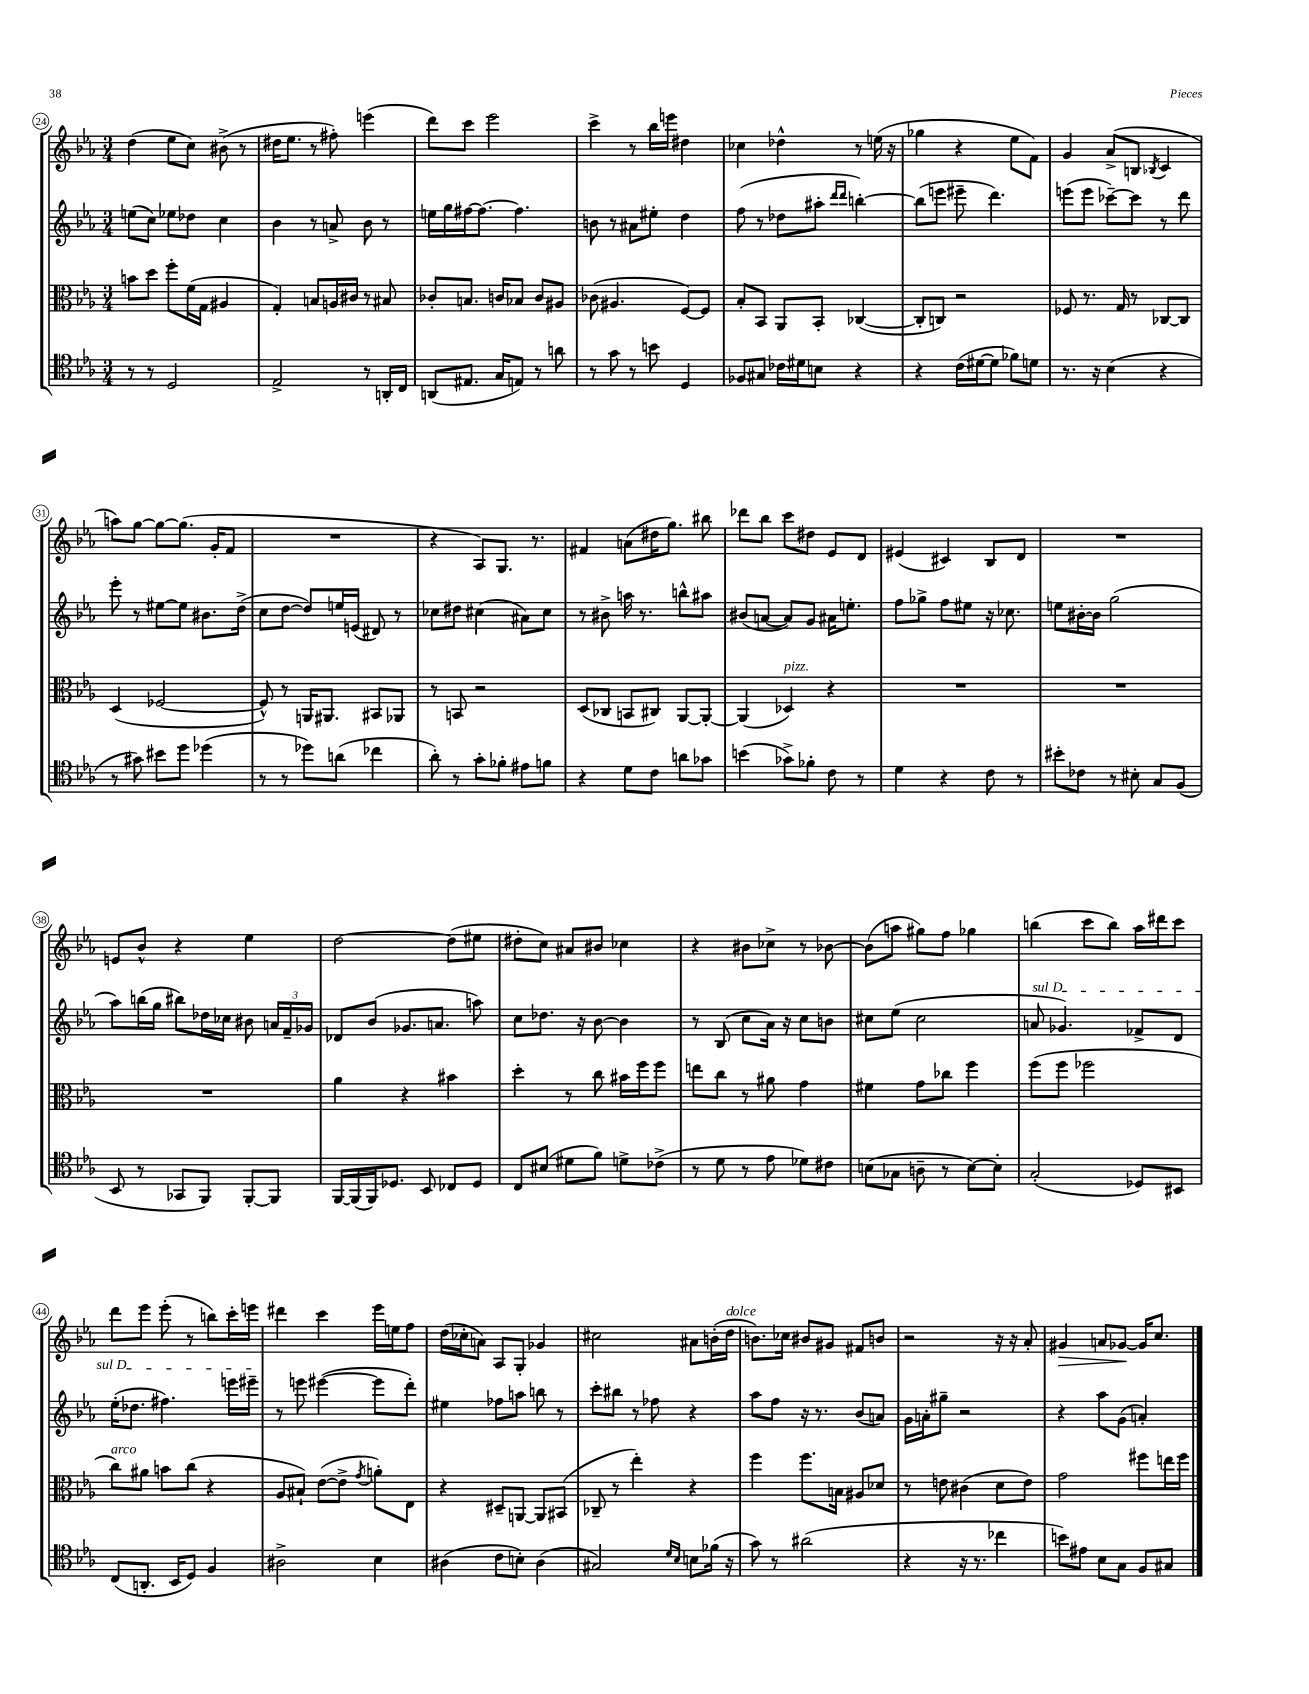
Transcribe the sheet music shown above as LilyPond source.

<<
\new StaffGroup <<
\new Staff = "s0" {
    \clef treble \key ees \major \numericTimeSignature \time 3/4
    \autoBeamOff d''4( ees''8[ c''8]) bis'8->( r8 |
    dis''16[ ees''8.] r8 fis''8-.) e'''4( |
    d'''8[) c'''8] ees'''2 |
    c'''4-> r8 bes''16[ e'''16] dis''4 |
    ces''4 des''4-^ r8 e''16( r16 |
    ges''4 r4 ees''8[ f'8]) |
    g'4 aes'8[->( b8] \acciaccatura { bes8 } c'4 |
    a''8[) g''8]~ g''8[~ g''8.]( g'16[-. f'8] |
    R2. |
    r4 aes8[) g8.] r8. |
    fis'4 a'8[( dis''16 g''8.]) bis''8 |
    des'''8[ bes''8] c'''8[ dis''8] ees'8[ d'8] |
    eis'4( cis'4) bes8[ d'8] |
    R2. |
    e'8[ bes'8]-^ r4 ees''4 |
    d''2~ d''8[( eis''8] |
    dis''8[-. c''8]) ais'8[ bis'8] ces''4 |
    r4 bis'8[ ces''8]-> r8 bes'8~ |
    bes'8[( a''8] gis''8[) f''8] ges''4 |
    b''4( c'''8[ b''8]) aes''16[ dis'''16 c'''8] |
    d'''8[ ees'''8] ees'''8-.( r8 b''8[) c'''16-. e'''16] |
    dis'''4 c'''4 ees'''16[ e''16 f''8] |
    d''16[( ces''16-. a'8]) aes8[ g8]-. ges'4 |
    cis''2 ais'8[ b'16-.( d''16]^\markup { \italic "dolce" } |
    b'8.[) ces''16] bis'8[ gis'8] fis'8[ b'8] |
    r2 r16 r16 aes'8-. |
    gis'4\> a'8[ ges'8]~\! ges'16[ c''8.] \bar "|." |
}
\new Staff = "s1" {
    \clef treble \key ees \major \numericTimeSignature \time 3/4
    \autoBeamOff e''8[( c''8]) ees''8[ des''8] c''4 |
    bes'4 r8 a'8-> bes'8 r8 |
    e''16[ g''16 fis''16~ fis''8.]~ fis''4. |
    b'8 r8 ais'8[ eis''8]-. d''4 |
    f''8( r8 des''8[ ais''8]-. \grace { d'''16[ d'''16] } b''4~-.) |
    b''8[( e'''8] eis'''8-- d'''4.) |
    e'''8[( e'''8] ces'''8[~--) ces'''8] r8 d'''8 |
    ees'''8-. r8 eis''8[~ eis''8] bis'8.[ d''16]->( |
    c''8[ d''8]~ d''8[) e''16 e'16]( dis'8) r8 |
    ces''8[ dis''8] cis''4( ais'8[) cis''8] |
    r8 bis'8-> a''16 r8. b''8[-^ ais''8] |
    bis'8[( a'8]~ a'8[) g'8] ais'16[ e''8.]-. |
    f''8[ ges''8]-> f''8[ eis''8] r16 ces''8. |
    e''8[ bis'16~-. bis'16] g''2( |
    aes''8[) b''16( g''16] bis''8[) des''16 ces''16] bis'8 \tuplet 3/2 { a'16[ f'16-- ges'16] } |
    des'8[ bes'8]( ges'8.[ a'8.] a''8) |
    c''8[ des''8.] r16 bes'8~ bes'4 |
    r8 bes8( c''8[ aes'16]) r16 c''8[ b'8] |
    cis''8[ ees''8]( cis''2 |
    \once \override TextSpanner.bound-details.left.text = \markup { \italic "sul D" } a'8\startTextSpan ges'4.) fes'8[-> d'8] |
    ees''16[-.( des''8.] fis''4.) e'''16[ eis'''16]--\stopTextSpan |
    r8 e'''8 eis'''4~( eis'''8[ d'''8]-.) |
    eis''4 fes''8[ a''8] b''8 r8 |
    c'''8[-. bis''8] r8 fes''8 r4 |
    aes''8[ f''8] r16 r8. bes'8[( a'8]) |
    g'16[ a'16-. gis''8]-- r2 |
    r4 aes''8[ g'8]( a'4-.) \bar "|." |
}
\new Staff = "s2" {
    \clef alto \key ees \major \numericTimeSignature \time 3/4
    \autoBeamOff b'8[ d''8] f''8[-. f'16( g16] ais4 |
    g4-.) b8[ a16 cis'16] r8 bis8 |
    ces'8[-. b8.] c'16[ bes8] c'8[ ais8] |
    ces'8( ais4. f8[~) f8] |
    bes8[-. bes,8] aes,8[ bes,8]-. ces4~( |
    ces8[-. c8]) r2 |
    fes8 r8. g16 r8 ces8[~ ces8] |
    d4( fes2~ |
    fes8-^) r8 a,16[ ais,8.] bis,8[ aes,8] |
    r8 b,8 r2 |
    d8[( ces8] b,8[ cis8]) aes,8[~ aes,8]~-. |
    aes,4( des4^\markup { \italic "pizz." }) r4 |
    R2. |
    R2. |
    R2. |
    aes'4 r4 bis'4 |
    d''4-. r8 c''8 bis'16[ f''16 f''8] |
    e''8[ c''8] r8 ais'8 g'4 |
    fis'4 g'8[ ces''8] f''4 |
    f''8[( f''8] fes''2 |
    c''8[^\markup { \italic "arco" }) ais'8] b'8[ c''8]( r4 |
    aes8[ bis8]-!) ees'8[~( ees'8]-> \acciaccatura { g'8 } a'8[-.) ees8] |
    r4 dis8[-- a,8]~ a,8[ bis,8]( |
    ces8-- r8 ees''4-.) r4 |
    f''4 f''8.[ b16] ais8[ des'8] |
    r8 e'8 cis'4( d'8[ e'8]) |
    g'2 fis''8[ e''16 fis''16] \bar "|." |
}
\new Staff = "s3" {
    \clef tenor \key ees \major \numericTimeSignature \time 3/4
    \autoBeamOff r8 r8 d2 |
    ees2-> r8 a,16[-. c16] |
    a,8[( eis8.] g16[ e8]) r8 a'8 |
    r8 g'8 r8 b'8 d4 |
    fes8[ gis8] ces'16[ dis'16 b8] r4 |
    r4 c'16[( dis'16~ dis'8] fes'8[) d'8] |
    r8. r16 bes4( r4 |
    r8 gis'8) bis'8[ d''8] des''4( |
    r8 r8 des''8[) a'8]( ces''4 |
    aes'8-.) r8 g'8[-. fes'8]-. eis'8[ f'8] |
    r4 d'8[ c'8] a'8[ ges'8] |
    b'4( ges'8[->) fes'8]-. c'8 r8 |
    d'4 r4 c'8 r8 |
    bis'8[-. ces'8] r8 bis8-. g8[ f8]( |
    bes,8 r8 ges,8[ f,8]) f,8[~-. f,8] |
    f,16[~ f,16( f,16) des8.] bes,8 ces8[ des8] |
    c8[ bis8]( dis'8[ f'8]) d'8[-> ces'8]->( |
    r8 d'8 r8 ees'8 des'8[) cis'8] |
    b8[( ges8] a8-- r8 b8[~) b8]-. |
    g2-.( des8[) bis,8] |
    c8[( a,8.]-. bes,16[ d8]) f4 |
    ais2-> bes4 |
    ais4( c'8[ b8]-.) ais4( |
    gis2) \grace { d'16[ bes16] } b8[ fes'16]( r16 |
    g'8) r8 ais'2( |
    r4 r16 r8. ces''4 |
    b'8[) eis'8] bes8[ g8] f8[ gis8] \bar "|." |
}
>>
>>
\layout { \context { \Score currentBarNumber = #24 \override BarNumber.stencil = #(make-stencil-circler 0.1 0.3 ly:text-interface::print) } }
